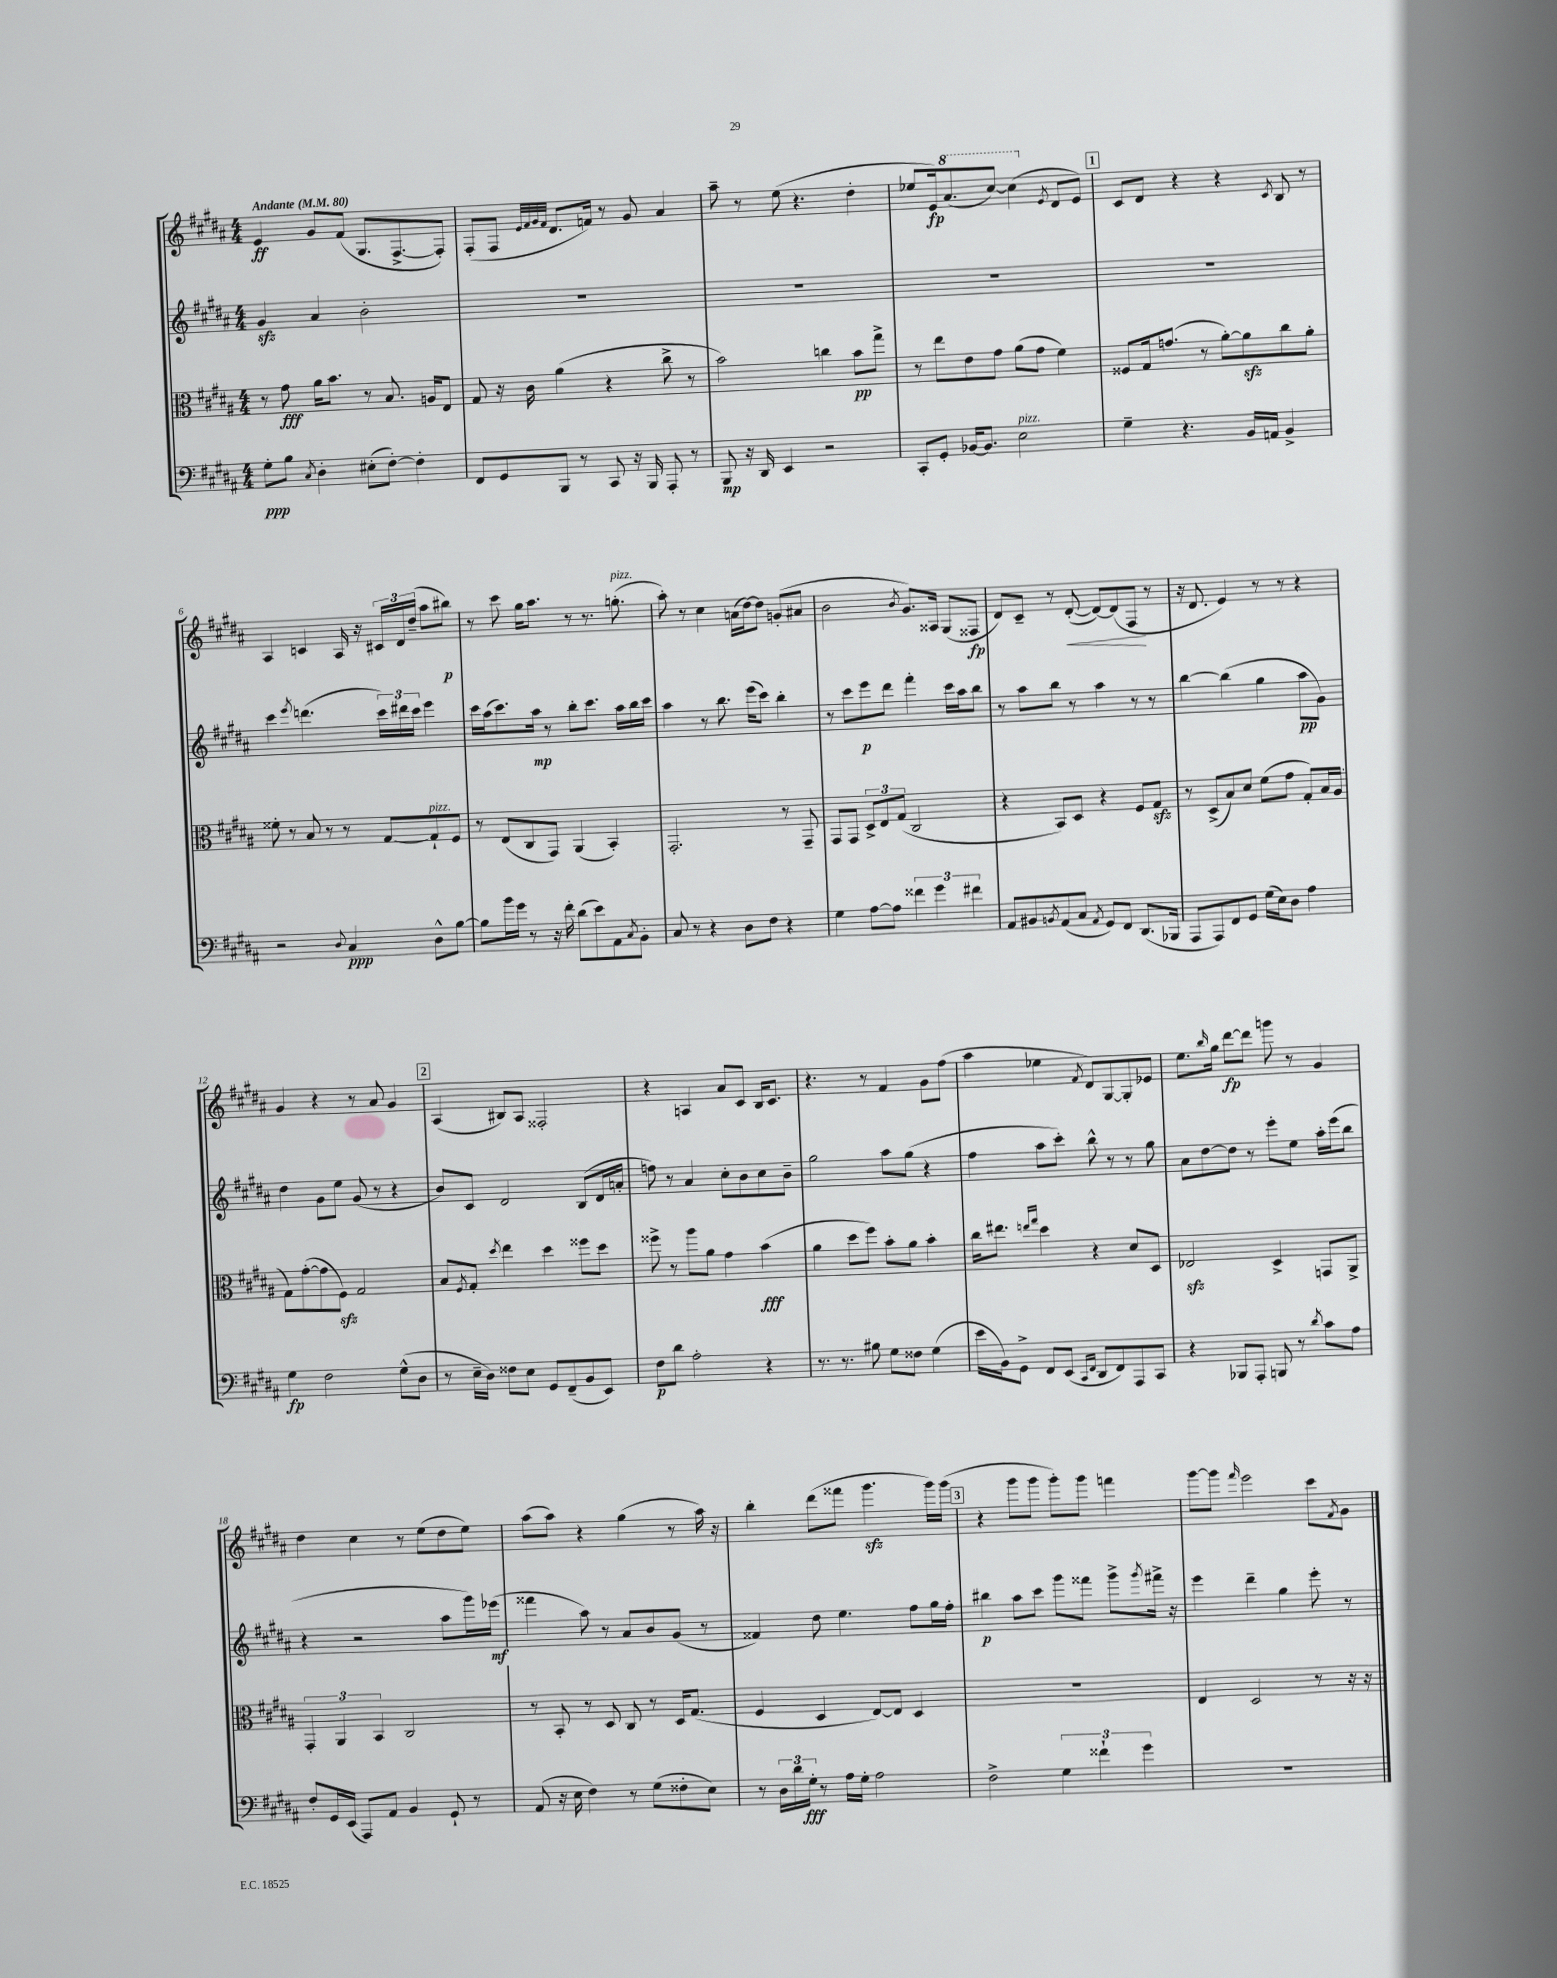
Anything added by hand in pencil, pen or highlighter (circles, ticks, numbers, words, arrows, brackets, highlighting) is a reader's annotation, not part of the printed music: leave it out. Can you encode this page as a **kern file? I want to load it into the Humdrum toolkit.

**kern	**kern	**kern	**kern
*staff4	*staff3	*staff2	*staff1
*clefF4	*clefC3	*clefG2	*clefG2
*k[f#c#g#d#a#]	*k[f#c#g#d#a#]	*k[f#c#g#d#a#]	*k[f#c#g#d#a#]
*M4/4	*M4/4	*M4/4	*M4/4
*MM80	*MM80	*MM80	*MM80
8G#'	8r	4g#	4e
8B	8g#	.	.
8qC#	.	.	.
4D#'	16a#	4a#	8g#
.	8.b	.	.
.	.	.	(8f#
(8E#'	8r	2b'	8.G#
[8F#')	8.B	.	.
.	.	.	[8.F#^
4F#']	.	.	.
.	16A	.	.
.	8E	.	8F#'])
=	=	=	=
8FF#	8G#	1r	(8F#'
8GG#	16r	.	8F#
.	16c#	.	.
.	.	.	32qqe
.	.	.	32qqf#
.	.	.	32qqg#
.	.	.	32qqf#
8BBB	(4a#	.	8.d#
8r	.	.	.
.	.	.	16f)
8CC#	4r	.	8r
16r	.	.	8g#
16BBB	.	.	.
8AAA#'	8cc#^	.	4a#
8r	8r	.	.
=	=	=	=
8BBB	2b)	1r	8aa#~
16r	.	.	8r
16DD#	.	.	.
4EE	.	.	(8ee
.	.	.	4.r
2r	4cc	.	.
.	8b	.	4dd#'
.	8gg#^	.	.
=	=	=	=
8CC#'	8r	1r	8ee-
8GG#'	8ee	.	16e)
.	.	.	(8.aa#
[16BB-	8e	.	.
8.BB-]	.	.	.
.	8g#	.	[8ccc#)
2E	(8a#	.	(4ccc#]
.	8g#	.	.
.	.	.	8qe
.	4f#)	.	8d#
.	.	.	8e)
=	=	=	=
4G#~	8F##	1r	8c#
.	16G#	.	8d#
.	(8.g	.	.
4.r	.	.	4r
.	8r	.	.
.	[8a#')	.	4r
16BB	8a#]	.	.
16AA	.	.	.
.	.	.	8qc#
4BB^	8cc#	.	8B
.	8a#'	.	8r
=	=	=	=
2r	8f##'	4ccc#	4A#
.	8r	.	.
.	.	8qeee	.
.	8B	(4.ddd	4c
.	8r	.	.
8qqD#	.	.	.
4C#	8r	.	16A#
.	.	.	16r
.	[8G#	24ccc#)	24c#
.	.	24ddd#	24d#
.	.	24ccc#	(24dd#~
8D#^^	8G#`]	4eee	8aa#
[8B	8F#	.	8bb#)
=	=	=	=
8B]	8r	16ccc#	8r
.	.	(16aa#	.
16b	(8E	8.ccc#)	8ccc#
16g#	.	.	.
8r	8C#	.	16gg#
.	.	16aa#	8.aa#
16r	8GG#)	8r	.
16f#'	.	.	.
(8d#	(4AA#	8bb'	8r
8e)	.	8.ccc#	8.r
8AA#	4BB')	.	.
.	.	16aa#	(8.gg'
8qC#	.	.	.
8BB'	.	16bb	.
.	.	16ccc#	.
=	=	=	=
8C#	2.GG#'	4aa#	8aa#')
8r	.	.	8r
4r	.	8r	4cc#
.	.	8.bb	.
8D#	.	.	(16a
.	.	(16eee	[16dd#)
8F#	.	8ccc#)	8dd#]
4r	8r	4bb'	(8g'
.	8GG#~	.	8a#
=	=	=	=
4G#	8GG#	8r	2b
.	8GG#	8ccc#	.
[8A#	12D#^	8eee	.
.	12E	.	.
8A#]	.	8ddd#	.
.	(12G#	.	.
.	.	.	8qb
6f##	2C#	4fff#'	8.g#)
6g#	.	.	.
.	.	.	16A##
.	.	16ccc#	(8G#
.	.	16aa#	.
6f#	.	.	.
.	.	8bb	8F##
=	=	=	=
8AA#	4r	8r	8d#)
8BB#	.	8aa#	8c#~
8qBB	.	.	.
(8AA#	8BB)	8bb	8r
8C#	8D#	8r	([8d#'
8qAA#	.	.	.
8GG#)	4r	4aa#	8d#_)
8FF#	.	.	(8d#]
(8.DD#	8F#	8r	8F#
.	8G#	8r	8r
16BBB-	.	.	.
=	=	=	=
8AAA#	8r	[4bb	16r
.	.	.	8.d#
8AAA#)	(8D#^	.	.
8FF#	8B)	(4bb]	4e)
8GG#	8d#	.	.
(16G#	(8f#	4gg#	8r
16E)	.	.	.
8D#	8g#	.	8r
4A#	8G#')	8aa#	4r
.	16B	8g#)	.
.	(16A#	.	.
=	=	=	=
4G#	8G#)	4dd#	4g#
.	([8g#'	.	.
2F#	8g#]	8g#	4r
.	8F#)	8ee	.
.	2G#	(8g#	8r
.	.	8r	8a#
(8G#^^	.	4r	4g#
8D#	.	.	.
=	=	=	=
8r	8B	8b)	(4A#
.	8qF#	.	.
16E~	8G#'	8c#	.
16D#)	.	.	.
.	8qdd#	.	.
8F##	4ee	2d#	8B#)
8E	.	.	8A#
8GG#	4dd#	.	2F##'
(8FF#~	.	.	.
8BB	8ff##	(8B	.
8EE)	8dd#	16d#	.
.	.	16a'	.
=	=	=	=
8F#	8ff##^	8ff)	4r
8d#	8r	8r	.
2A#'	8aa#	4a#	4A
.	8a#	.	.
.	4g#	8cc#'	8a#
.	.	8b	8c#
4r	(4b	8cc#	16B
.	.	.	8.c#
.	.	8b~	.
=	=	=	=
8.r	4a#	2gg#	4.r
8.r	.	.	.
.	8dd#	.	.
8B#	8ff#)	.	8r
8G#	8b'	8aa#	4f#
8F##	8a#	(8gg#	.
(4G#	4b'	4r	8g#
.	.	.	(8ff#
=	=	=	=
16e	16cc#	4ff#	4aa#
16BB)	8.ee#	.	.
8GG#^	.	.	.
.	16qqee	.	.
.	16qqgg#	.	.
8FF#	4dd#	8aa#	4ee-
(8EE	.	8ccc#')	.
16qqCC#	.	.	.
16qqFF#	.	.	8qf#
8DD#	4r	8bb^^	8d#)
8FF#)	.	8r	[8G#
8AAA#	8d#	8r	8G#']
8CC#	8D#	8gg#	8e-
=	=	=	=
4r	2E-	8a#	8.ee
.	.	[8dd#	.
.	.	.	16qqbb
.	.	.	16gg#
8BBB-	.	8dd#]	[8ddd#
8AAA#'	.	8r	8ddd#]
8BBB	4D#^	8eee'	8ggg
8r	.	8ee	8r
8qd#	.	.	.
8c#	8GG	16aa#'	4g#
.	.	(16eee	.
8A#	8AA#^	8bb	.
=	=	=	=
8F#'	6GG#'	4r	4dd#
16GG#	.	.	.
.	6AA#	.	.
(16EE	.	.	.
8AAA#)	.	2r	4cc#
.	6BB	.	.
8AA#	.	.	.
4BB	2C#	.	8r
.	.	.	(8ee
8GG#`	.	8aa#	8dd#
8r	.	16ggg#)	8ee)
.	.	(16eee-	.
=	=	=	=
(8AA#	8r	4fff##	(8aa#
16r	8BB'	.	8aa#)
16E	.	.	.
4F#)	8r	8aa#)	4r
.	8D#	8r	.
8r	8C#	8a#	(4gg#
(8G#	8r	8b	.
8F##'	16D#	(8g#	8r
.	(8.G#	.	.
8E)	.	8r	16aa#)
.	.	.	16r
=	=	=	=
8r	4F#	4f##)	4bb'
24D#	.	.	.
24d#	.	.	.
24G#'	.	.	.
8r	4D#	8dd#	(8ddd#
16A#	.	4.ee	8fff##
16G#'	.	.	.
2A#	[8E)	.	4.ggg#
.	8E]	.	.
.	4D#	8ff#	.
.	.	16gg#	16ggg#)
.	.	16ff#'	(16ggg#
=	=	=	=
2F#^	1r	4bb#	4r
.	.	8aa#	8ggg#
.	.	8ccc#	8ggg#
6G#	.	8ggg#	8ggg#')
.	.	8fff##	8ggg#
6f##`	.	.	.
.	.	8ggg#^	4fff
6g#	.	.	.
.	.	8qggg#	.
.	.	16fff#^	.
.	.	16r	.
=	=	=	=
1r	4E	4eee	[8ggg#
.	.	.	8ggg#]
.	.	.	16qqfff#
.	2D#	4ddd#~	2eee
.	.	4gg#	.
.	8r	8eee'	8ccc#
.	.	.	8qf#
.	16r	8r	8g#
.	16r	.	.
==	==	==	==
*-	*-	*-	*-
